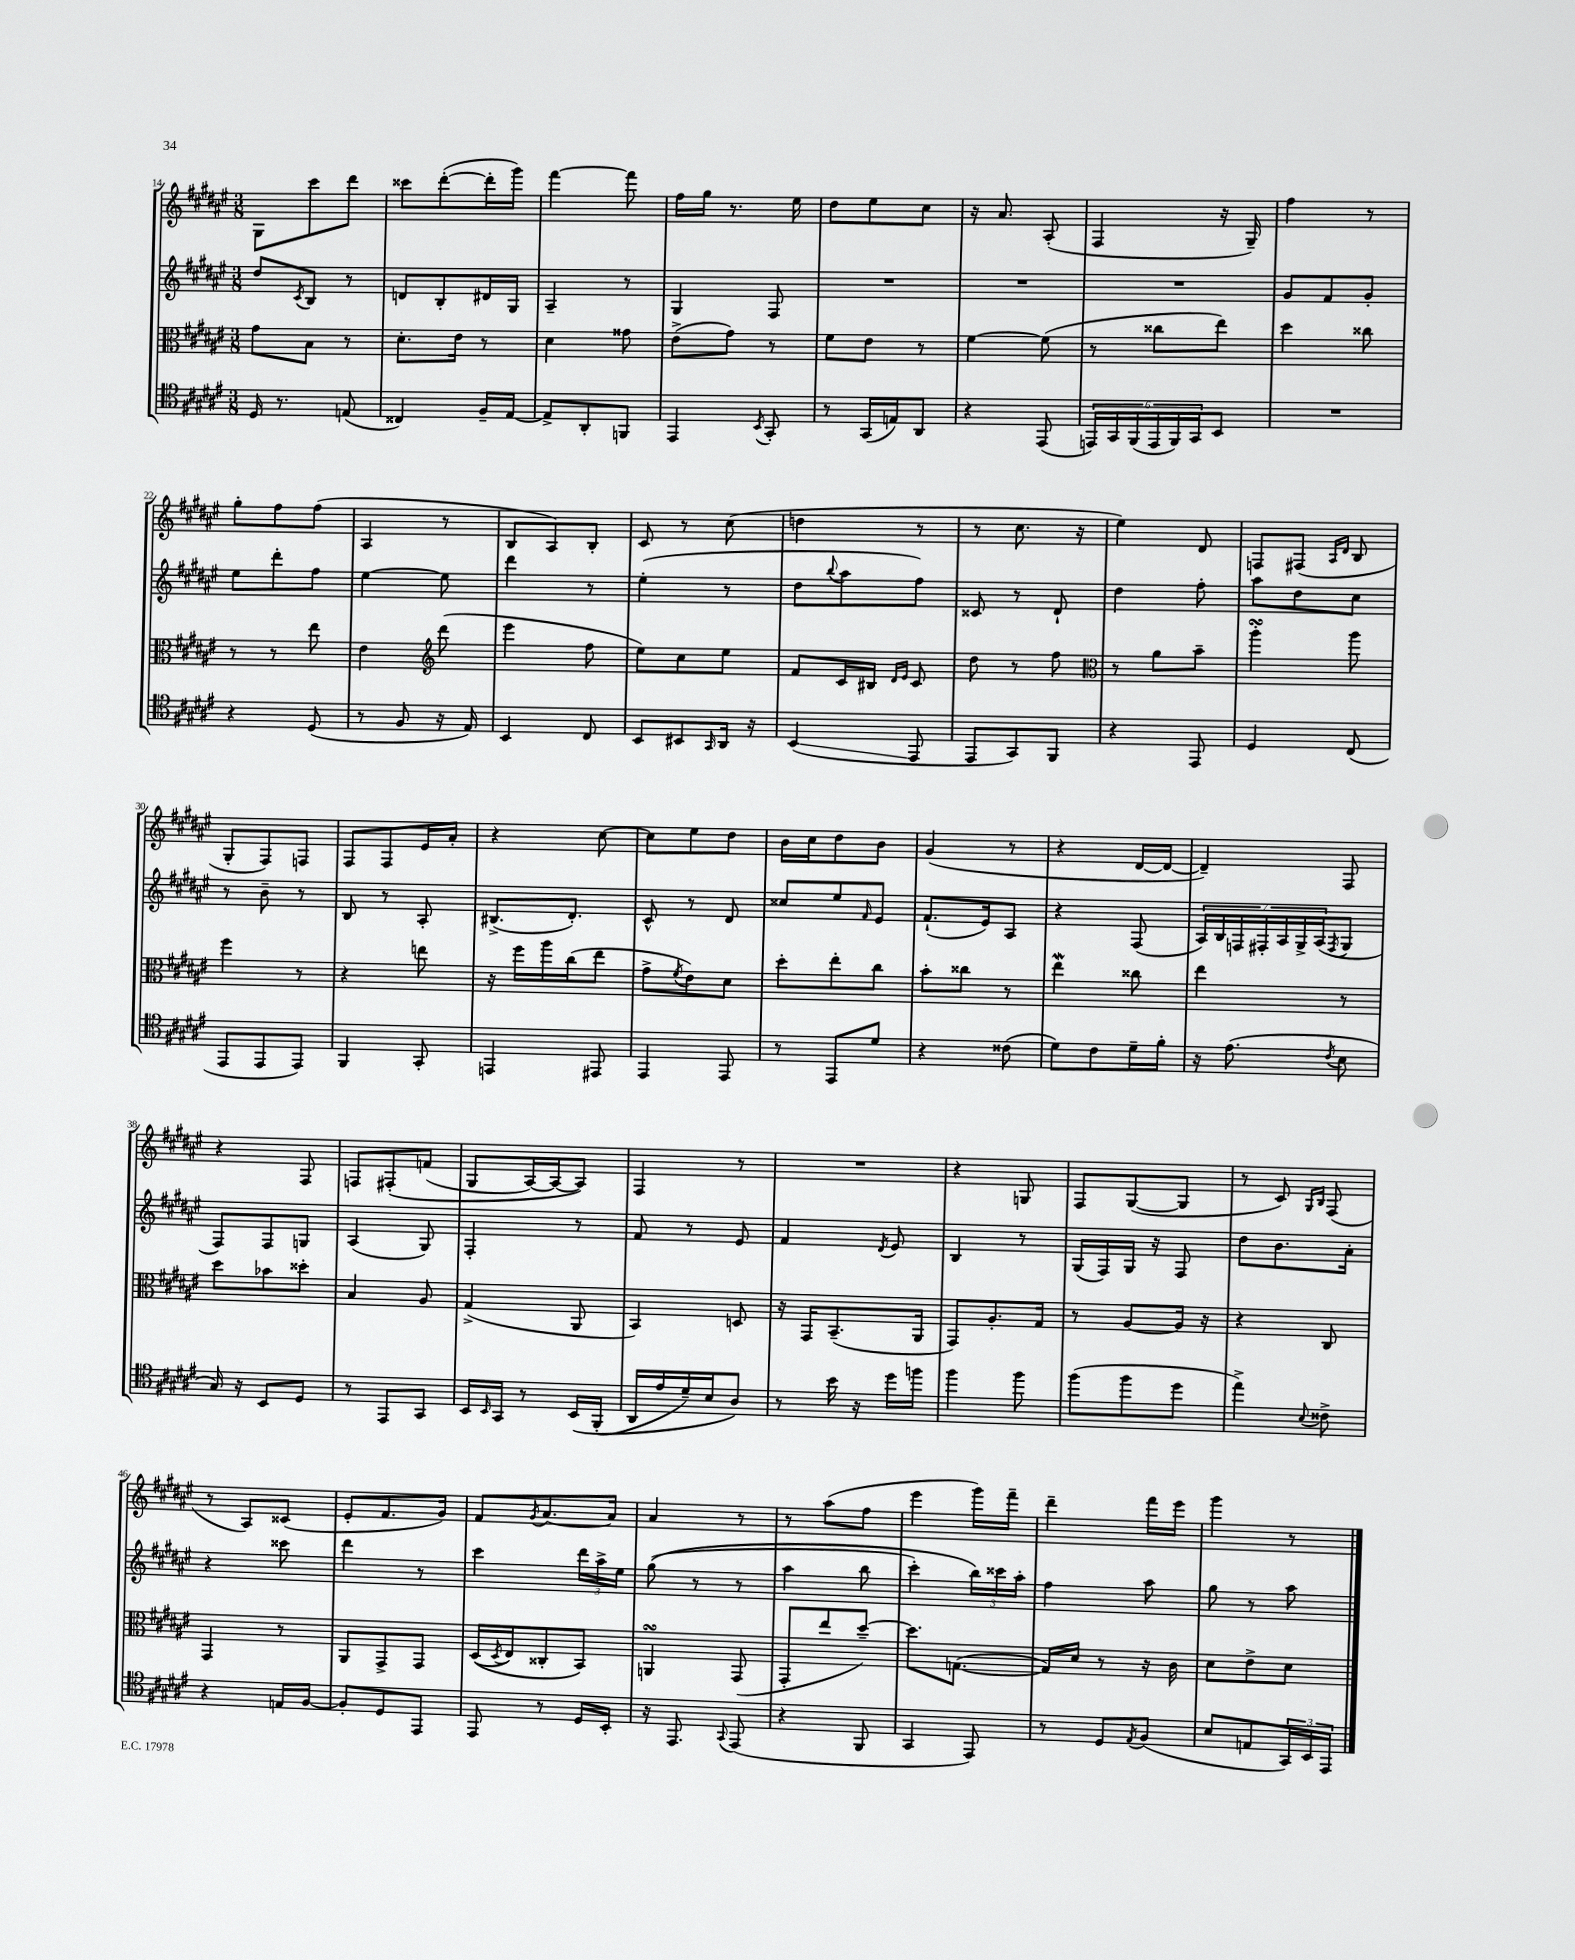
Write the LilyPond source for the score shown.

<<
\new StaffGroup <<
\new Staff = "s0" {
    \clef treble \key fis \major \numericTimeSignature \time 3/8
    gis8 cis'''8 dis'''8 |
    cisis'''8 dis'''8~-.( dis'''16-. gis'''16) |
    fis'''4~ fis'''8 |
    fis''16 gis''16 r8. eis''16 |
    dis''8 eis''8 cis''8 |
    r16 ais'8. ais8-.( |
    fis4 r16 gis16--) |
    fis''4 r8 |
    gis''8-. fis''8 fis''8( |
    ais4 r8 |
    b8 ais8) b8-. |
    cis'8 r8 cis''8( |
    d''4 r8 |
    r8 cis''8. r16 |
    eis''4) dis'8 |
    f8 fis8( \grace { ais16 dis'16 } b8 |
    gis8-. fis8) f8 |
    fis8 fis8 eis'16 ais'16-. |
    r4 cis''8~ |
    cis''8 eis''8 dis''8 |
    b'16 cis''16 dis''8 b'8 |
    gis'4( r8 |
    r4 dis'16~ dis'16~ |
    dis'4--) fis8 |
    r4 fis8 |
    f8 fis8-.\( f'8( |
    gis8 ais16~) ais16~ ais8\) |
    fis4 r8 |
    R4. |
    r4 g8 |
    fis8 gis8~( gis8 |
    r8 cis'8) \grace { gis16 b16 } fis8( |
    r8 ais8) cisis'8( |
    eis'8-. fis'8. gis'16) |
    fis'8 \acciaccatura { gis'8 } ais'8.~ ais'16 |
    ais'4 r8 |
    r8 ais''8( fis''8 |
    eis'''4 gis'''16) fis'''16-- |
    dis'''4-- fis'''16 eis'''16 |
    gis'''4 r8 \bar "|." |
}
\new Staff = "s1" {
    \clef treble \key fis \major \numericTimeSignature \time 3/8
    dis''8 \acciaccatura { cis'8 } b8 r8 |
    d'8 b8-. dis'16 gis16 |
    ais4-- r8 |
    gis4 fis8 |
    R4. |
    R4. |
    R4. |
    gis'8 fis'8 gis'8-. |
    eis''8 dis'''8-. fis''8 |
    eis''4~ eis''8 |
    dis'''4 r8 |
    eis''4-.( r8 |
    dis''8 \appoggiatura { b''8 } ais''8 fis''8) |
    cisis'8 r8 dis'8-! |
    dis''4 fis''8-. |
    ais''8 dis''8 cis''8 |
    r8 b'8-- r8 |
    b8 r8 ais8-. |
    bis8.->( dis'8.-.) |
    cis'8-^ r8 dis'8 |
    cisis''8 eis''8 \grace { fis'16 } eis'8 |
    fis'8.-!( eis'16) ais8 |
    r4 fis8( |
    \tuplet 7/4 { ais16) b16 f16 fis16-. ais16 gis16-> ais16( } \acciaccatura { fis8 } gis8 |
    fis8) fis8 g8 |
    ais4( gis8) |
    fis4-. r8 |
    fis'8 r8 eis'8 |
    fis'4 \acciaccatura { dis'8 } eis'8 |
    b4 r8 |
    gis16( fis16) gis16 r16 fis8 |
    dis''8 b'8. ais'16-. |
    r4 cisis'''8 |
    dis'''4 r8 |
    cis'''4 \tuplet 3/2 { dis'''16 ais''16-> eis''16 } |
    gis''8(\( r8 r8 |
    ais''4 b''8 |
    cis'''4-.) \tuplet 3/2 { b''16\) cisis'''16 ais''16-. } |
    fis''4 ais''8 |
    gis''8 r8 ais''8 \bar "|." |
}
\new Staff = "s2" {
    \clef alto \key fis \major \numericTimeSignature \time 3/8
    gis'8 b8 r8 |
    dis'8.-. eis'16 r8 |
    dis'4 gisis'8 |
    eis'8->( gis'8) r8 |
    fis'8 eis'8 r8 |
    fis'4~ fis'8( |
    r8 cisis''8 eis''8) |
    dis''4 cisis''8 |
    r8 r8 eis''8 |
    eis'4 \clef treble dis'''8( |
    eis'''4 fis''8 |
    eis''8) cis''8 eis''8 |
    fis'8 cis'16 bis16 \grace { dis'16 eis'16 } cis'8 |
    dis''8 r8 fis''8 |
    \clef alto r8 ais'8 b'8-- |
    ais''4-.\turn ais''8 |
    fis''4 r8 |
    r4 e''8 |
    r16 fis''16 ais''16 cis''16( eis''8 |
    gis'8-> \acciaccatura { fis'8 } eis'8) dis'8 |
    dis''8-. eis''8-. cis''8 |
    b'8-. cisis''8 r8 |
    eis''4\mordent cisis''8 |
    eis''4 r8 |
    dis''8 bes'8 disis''8-. |
    b4 ais8 |
    gis4->( ais,8 |
    b,4) d8 |
    r16 gis,16 b,8.--( ais,16 |
    gis,8) ais8.-. gis16 |
    r8 ais8~ ais16 r16 |
    r4 cis8 |
    gis,4 r8 |
    ais,8 gis,8-> gis,8 |
    dis16(\( \acciaccatura { dis8 } eis16) cisis8-. b,8\) |
    a,4\turn gis,8( |
    gis,8-. eis''8 dis''8~--) |
    dis''8. g8.~( |
    g16) dis'16 r8 r16 cis'16 |
    dis'8 eis'8-> dis'8 \bar "|." |
}
\new Staff = "s3" {
    \clef tenor \key fis \major \numericTimeSignature \time 3/8
    dis16 r8. e8( |
    cisis4) fis16-- eis16~ |
    eis8-> ais,8-. f,8 |
    eis,4 \acciaccatura { b,8 } gis,8-. |
    r8 gis,16( e16) ais,8 |
    r4 eis,8( |
    \tuplet 6/4 { e,16) gis,16 fis,16( e,16 fis,16) gis,16 } b,8 |
    R4. |
    r4 dis8( |
    r8 fis8 r16 eis16) |
    b,4 cis8 |
    b,8 bis,8 \grace { gis,16 } ais,16 r16 |
    b,4\glissando( eis,8 |
    eis,8 gis,8) fis,8 |
    r4 eis,8 |
    dis4 cis8( |
    eis,8 eis,8 eis,8) |
    fis,4 gis,8-. |
    e,4 eis,8 |
    eis,4 eis,8 |
    r8 eis,8 dis'8 |
    r4 cisis'8( |
    dis'8) cis'8 dis'16-- fis'16-. |
    r16 eis'8.( \acciaccatura { cis'8 } b8 |
    gis16) r16 b,8 dis8 |
    r8 eis,8 gis,8 |
    b,16 \grace { b,16 } gis,16 r8 b,16\( fis,16-.( |
    ais,16 eis'16 dis'16--) b16 ais8\) |
    r8 b'16 r16 dis''16 f''16 |
    fis''4 fis''8 |
    fis''8( fis''8 dis''8 |
    eis''4->) \appoggiatura { b8 } cisis'8-> |
    r4 e16 fis16~ |
    fis8-. dis8 eis,8 |
    eis,8 r8 dis16 b,16-. |
    r16 eis,8. \appoggiatura { gis,8 } eis,8( |
    r4 fis,8 |
    gis,4 eis,8) |
    r8 dis8 \acciaccatura { eis8 } fis8( |
    b8 e8 \tuplet 3/2 { gis,16) b,16 eis,16 } \bar "|." |
}
>>
>>
\layout { \context { \Score currentBarNumber = #14 } }
